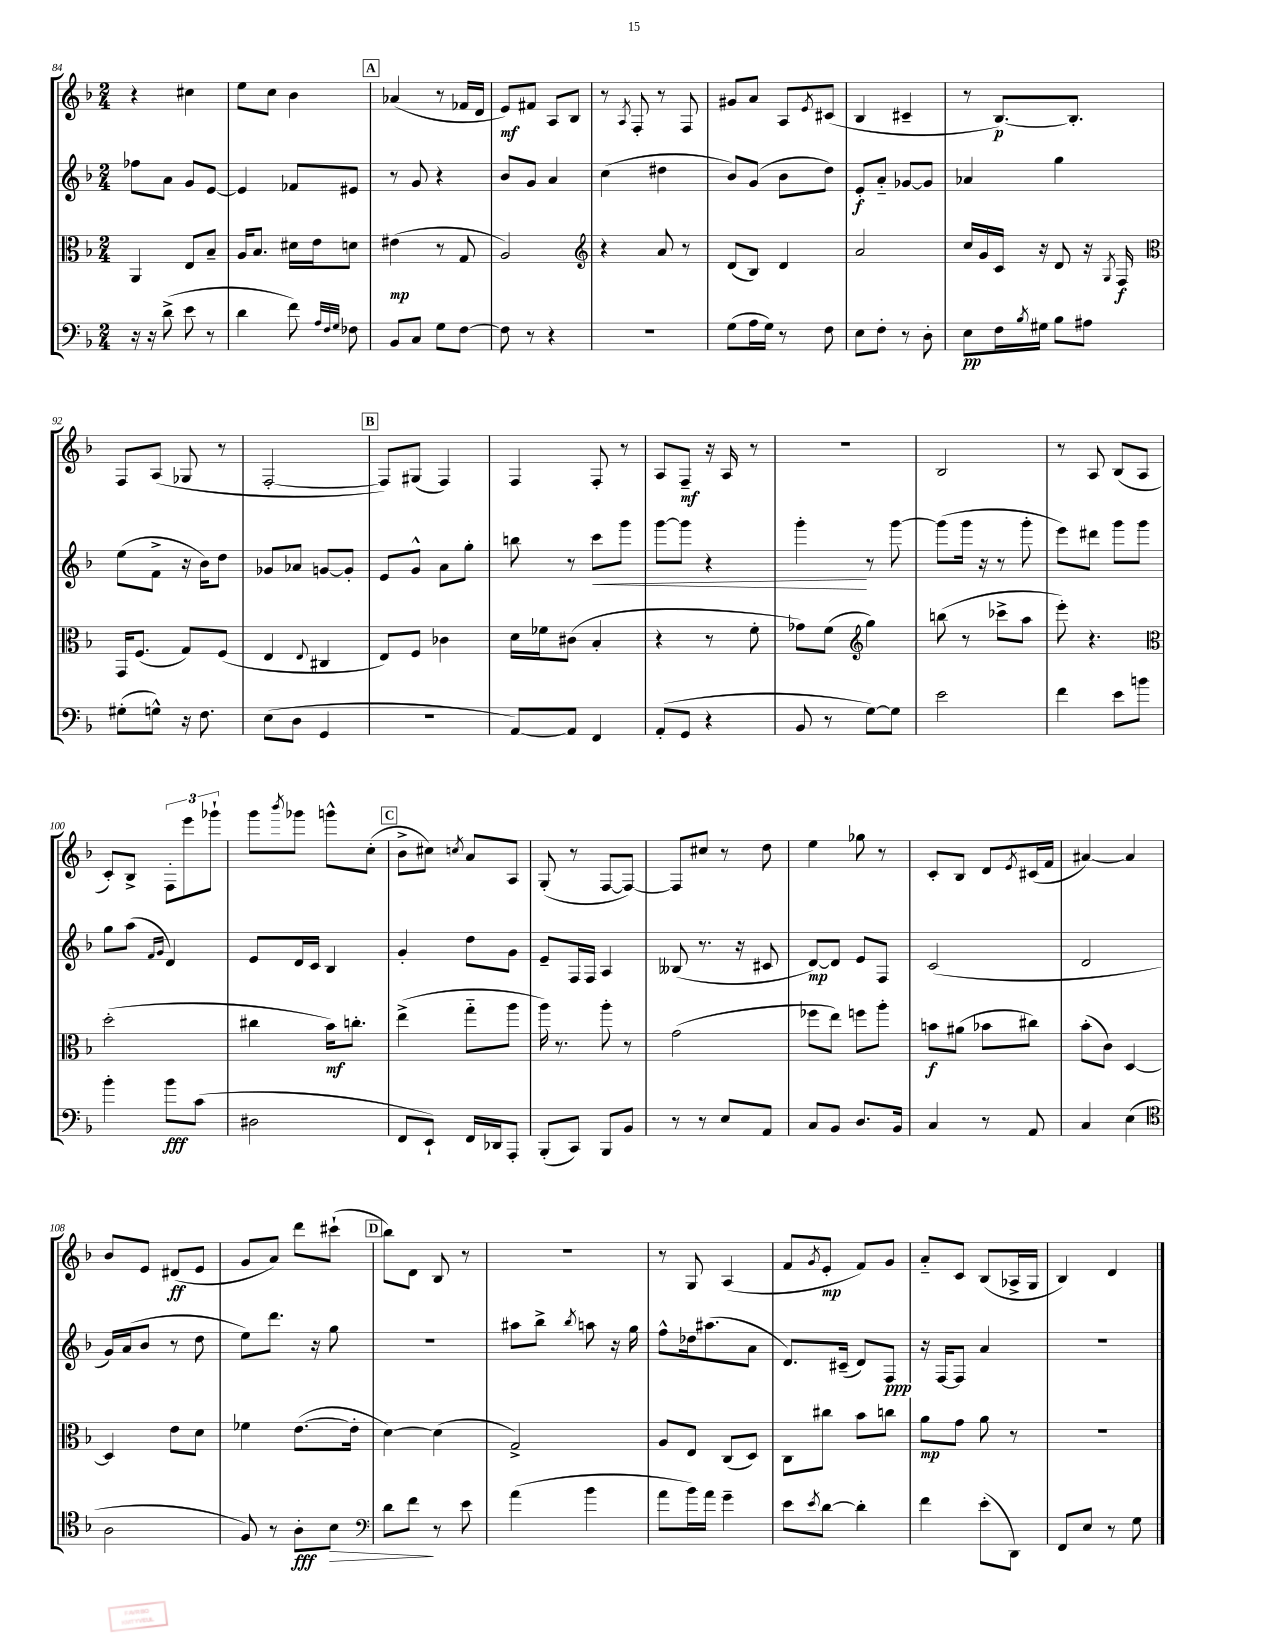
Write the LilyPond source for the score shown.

<<
\new StaffGroup <<
\new Staff = "s0" {
    \clef treble \key f \major \numericTimeSignature \time 2/4
    r4 cis''4 |
    e''8 c''8 bes'4 |
    \mark \markup { \box "A" } aes'4( r8 fes'16 d'16 |
    e'8\mf) fis'8 a8 bes8 |
    r8 \acciaccatura { a8 } f8-. r8 f8 |
    gis'8 a'8 a8 \acciaccatura { e'8 } cis'8( |
    bes4 cis'4-- |
    r8 bes8.~\p) bes8.-. |
    f8 a8( ges8 r8 |
    f2~-. |
    \mark \markup { \box "B" } f8) gis8( f4) |
    f4 f8-. r8 |
    a8 f8--\mf r16 a16 r8 |
    r2 |
    bes2 |
    r8 a8 bes8( a8 |
    c'8-.) bes8-> \tuplet 3/2 { f8-. e'''8 ges'''8-! } |
    g'''8 \acciaccatura { bes'''8 } ges'''8 g'''8-^ c''8-.( |
    \mark \markup { \box "C" } bes'8-> cis''8) \acciaccatura { c''8 } a'8 a8 |
    g8-.( r8 f8~ f8~) |
    f8 cis''8 r8 d''8 |
    e''4 ges''8 r8 |
    c'8-. bes8 d'8 \acciaccatura { e'8 } cis'16( f'16 |
    ais'4~) ais'4 |
    bes'8 e'8 dis'8\ff( e'8 |
    g'8 a'8) d'''8 cis'''8-!( |
    \mark \markup { \box "D" } bes''8) d'8 bes8 r8 |
    R2 |
    r8 g8 a4( |
    f'8 \acciaccatura { g'8 } e'8-.\mp f'8) g'8 |
    a'8-_ c'8 bes8( aes16-> g16 |
    bes4) d'4 \bar "|." |
}
\new Staff = "s1" {
    \clef treble \key f \major \numericTimeSignature \time 2/4
    fes''8 a'8 g'8 e'8~ |
    e'4 fes'8 eis'8 |
    \mark \markup { \box "A" } r8 g'8 r4 |
    bes'8 g'8 a'4 |
    c''4( dis''4 |
    bes'8) g'8( bes'8 d''8) |
    e'8-.\f a'8-_ ges'8~ ges'8 |
    aes'4 g''4 |
    e''8( f'8-> r16 bes'16) d''8 |
    ges'8 aes'8 g'8~ g'8-. |
    \mark \markup { \box "B" } e'8 g'8-^ a'8 g''8-. |
    b''8 r8 c'''8\< g'''8 |
    g'''8~ g'''8 r4 |
    g'''4-.\! r8 g'''8~ |
    g'''8( g'''16 r16 r8 g'''8-. |
    e'''8) dis'''8 g'''8 g'''8 |
    g''8 a''8( \grace { f'16 g'16 } d'4) |
    e'8 d'16 c'16 bes4 |
    \mark \markup { \box "C" } g'4-. d''8 g'8 |
    e'8-- f16 f16 a4 |
    beses8( r8. r16 cis'8 |
    d'8~\mp) d'8 e'8 f8 |
    c'2( |
    d'2 |
    g'16) a'16( bes'8 r8 d''8 |
    e''8) d'''8. r16 g''8 |
    \mark \markup { \box "D" } R2 |
    ais''8 bes''8-> \acciaccatura { bes''8 } a''8 r16 g''16 |
    f''8-^ des''16 ais''8.( a'8 |
    d'8.) cis'16--( d'8) f8\ppp |
    r16 f16~ f8 a'4 |
    r2 \bar "|." |
}
\new Staff = "s2" {
    \clef alto \key f \major \numericTimeSignature \time 2/4
    a,4 e8 bes8-- |
    a16 bes8. dis'16 e'16 d'8 |
    \mark \markup { \box "A" } eis'4\mp( r8 g8 |
    a2) |
    \clef treble r4 a'8 r8 |
    d'8( bes8) d'4 |
    a'2 |
    c''16 g'16 c'16 r16 d'8 r16 \acciaccatura { g8 } f16\f |
    \clef alto g,16 f8.( g8) f8( |
    e4 \appoggiatura { e8 } cis4 |
    \mark \markup { \box "B" } e8) f8 ces'4 |
    d'16 fes'16 cis'8( bes4-. |
    r4 r8 f'8-. |
    ges'8) f'8( \clef treble g''4) |
    b''8( r8 ces'''8-> a''8 |
    e'''8-.) r4. |
    \clef alto d''2-.( |
    cis''4 bes'16\mf) c''8.-. |
    \mark \markup { \box "C" } e''4->( g''8-_ a''8 |
    a''16) r8. a''8-. r8 |
    g'2( |
    fes''8 e''8) f''8 a''8-. |
    b'8\f ais'8( bes'8 cis''8) |
    bes'8-.( c'8) d4~ |
    d4 e'8 d'8 |
    fes'4 e'8.~( e'16-. |
    \mark \markup { \box "D" } d'4~) d'4( |
    g2->) |
    a8 e8 c8( d8) |
    c8 cis''8 bes'8 c''8 |
    a'8\mp g'8 a'8 r8 |
    r2 \bar "|." |
}
\new Staff = "s3" {
    \clef bass \key f \major \numericTimeSignature \time 2/4
    r16 r16 d'8->( e'8 r8 |
    d'4 f'8) \grace { a32 f32 g32 } fes8 |
    \mark \markup { \box "A" } bes,8 c8 g8 f8~ |
    f8 r8 r4 |
    R2 |
    g8( a16 g16) r8 f8 |
    e8 f8-. r8 d8-. |
    e8\pp f16 \acciaccatura { bes8 } gis16 bes8 ais8 |
    gis8-.( g8-^) r16 f8. |
    e8( d8 g,4 |
    \mark \markup { \box "B" } R2 |
    a,8~) a,8 f,4 |
    a,8-.( g,8 r4 |
    bes,8 r8 g8~) g8 |
    e'2 |
    f'4 e'8 b'8 |
    bes'4-. bes'8\fff c'8( |
    dis2 |
    \mark \markup { \box "C" } f,8 e,8-!) f,16 des,16 a,,8-. |
    bes,,8-.( c,8) bes,,8 bes,8 |
    r8 r8 e8 a,8 |
    c8 bes,8 d8. bes,16 |
    c4 r8 a,8 |
    c4 e4( |
    \clef tenor a2 |
    f8) r8 a8-.\fff bes8\> |
    \mark \markup { \box "D" } \clef bass d'8 f'8\! r8 e'8 |
    a'4( bes'4 |
    a'8 bes'16) a'16 g'4-- |
    e'8 \acciaccatura { e'8 } d'8~ d'4-. |
    f'4 e'8-.( d,8) |
    f,8 e8 r8 g8 \bar "|." |
}
>>
>>
\layout { \context { \Score currentBarNumber = #84 } }
